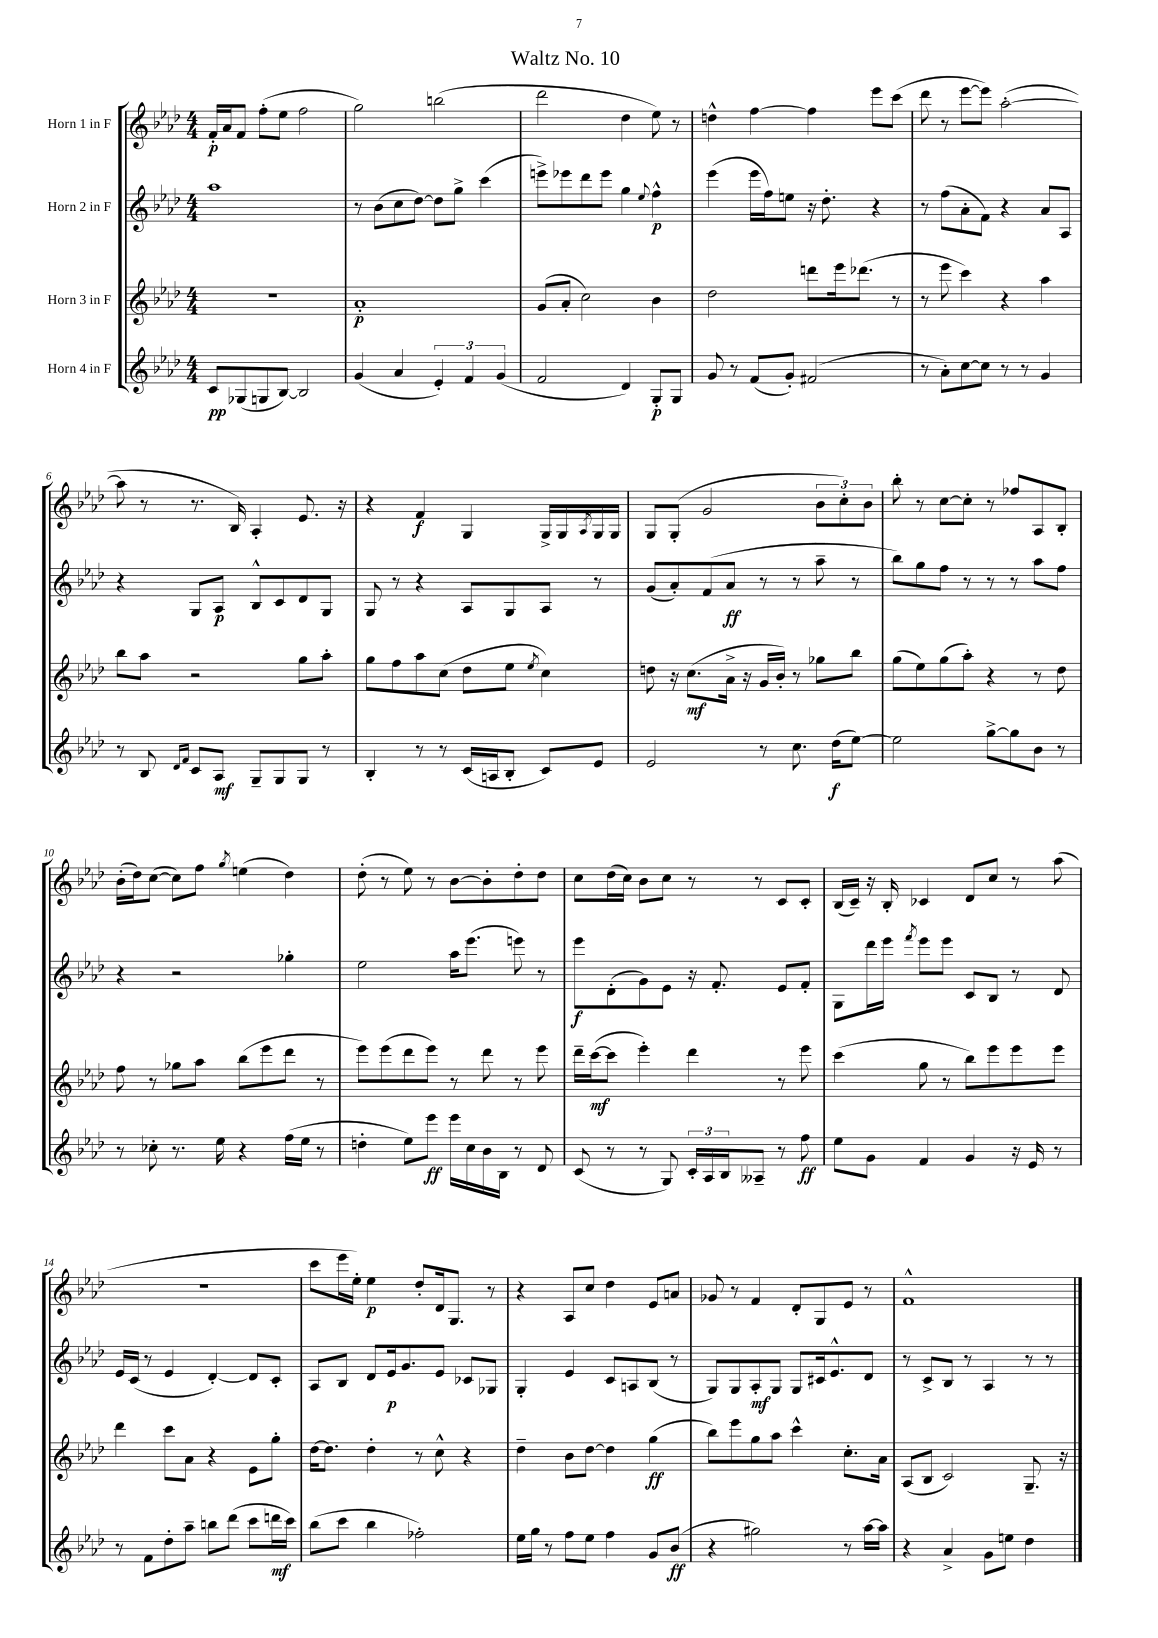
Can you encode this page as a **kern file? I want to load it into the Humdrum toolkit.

**kern	**dynam	**kern	**dynam	**kern	**dynam	**kern	**dynam
*part4	*part4	*part3	*part3	*part2	*part2	*part1	*part1
*staff4	*staff4	*staff3	*staff3	*staff2	*staff2	*staff1	*staff1
*I"Horn 4 in F	*	*I"Horn 3 in F	*	*I"Horn 2 in F	*	*I"Horn 1 in F	*
*clefG2	*	*clefG2	*	*clefG2	*	*clefG2	*
*k[b-e-a-d-]	*	*k[b-e-a-d-]	*	*k[b-e-a-d-]	*	*k[b-e-a-d-]	*
*M4/4	*	*M4/4	*	*M4/4	*	*M4/4	*
=1	=1	=1	=1	=1	=1	=1	=1
8c/L	pp	1r	.	1aa-	.	16f'/LL	p
.	.	.	.	.	.	16a-/J	.
(8G-X/	.	.	.	.	.	8f/J	.
8Gn/	.	.	.	.	.	(8ff'\L	.
[8B-/J)	.	.	.	.	.	8ee-\J	.
2B-/]	.	.	.	.	.	2ff\	.
=2	=2	=2	=2	=2	=2	=2	=2
(4g/	.	1a-'	p	8r	.	2gg\)	.
.	.	.	.	(8b-\L	.	.	.
4a-/	.	.	.	8cc\	.	.	.
.	.	.	.	[8dd-\J)	.	.	.
6e-'/)	.	.	.	8dd-\L]	.	(2bbn\	.
.	.	.	.	8gg^\J	.	.	.
6f/	.	.	.	.	.	.	.
.	.	.	.	(4ccc\	.	.	.
(6g/	.	.	.	.	.	.	.
=3	=3	=3	=3	=3	=3	=3	=3
2f/	.	(8g/L	.	8eeen^\L)	.	2ddd-\	.
.	.	8a-'/J	.	8eee-X\	.	.	.
.	.	2cc\)	.	8ddd-\	.	.	.
.	.	.	.	8eee-\J	.	.	.
4d-/)	.	.	.	4gg\	.	4dd-\	.
.	.	.	.	8qqee-/	.	.	.
8G'/L	p	4b-\	.	4ff^^\	p	8ee-\)	.
8G/J	.	.	.	.	.	8r	.
=4	=4	=4	=4	=4	=4	=4	=4
8g/	.	2dd-\	.	(4eee-\	.	4ddn^^\	.
8r	.	.	.	.	.	.	.
(8f/L	.	.	.	16eee-\LL	.	[4ff\	.
.	.	.	.	16ff\J)	.	.	.
8g'/J)	.	.	.	8een\J	.	.	.
(2f#X/	.	8dddn\L	.	16r	.	4ff\]	.
.	.	.	.	8.dd-'\	.	.	.
.	.	16eee-\k	.	.	.	.	.
.	.	(8.ddd-X\J	.	.	.	.	.
.	.	.	.	4r	.	8eee-\L	.
.	.	8r	.	.	.	(8ccc\J	.
=5	=5	=5	=5	=5	=5	=5	=5
8r	.	8r	.	8r	.	8ddd-\	.
8a-'\L)	.	8eee-\	.	(8ff\L	.	8r	.
[8cc\	.	4ccc\)	.	8a-'\	.	[8eee-\L	.
8cc\J]	.	.	.	8f\J)	.	8eee-\J])	.
8r	.	4r	.	4r	.	([2aa-'\	.
8r	.	.	.	.	.	.	.
4g/	.	4aa-\	.	8a-/L	.	.	.
.	.	.	.	8A-/J	.	.	.
!!LO:LB:g=z
=6	=6	=6	=6	=6	=6	=6	=6
8r	.	8bb-\L	.	4r	.	8aa-\]	.
8B-/	.	8aa-\J	.	.	.	8r	.
16qqd-/LL	.	.	.	.	.	.	.
16qqf/JJ	.	.	.	.	.	.	.
8c/L	.	2r	.	8G/L	.	8.r	.
8A-/J	mf	.	.	8A-/J	p	.	.
.	.	.	.	.	.	16B-/)	.
8G~/L	.	.	.	8B-^^/L	.	4A-'/	.
8G/	.	.	.	8c/	.	.	.
8G/J	.	8gg\L	.	8d-/	.	8.e-/	.
8r	.	8aa-'\J	.	8G/J	.	.	.
.	.	.	.	.	.	16r	.
=7	=7	=7	=7	=7	=7	=7	=7
4B-'/	.	8gg\L	.	8G/	.	4r	.
.	.	8ff\	.	8r	.	.	.
8r	.	8aa-\	.	4r	.	4f/	f
8r	.	(8cc\J	.	.	.	.	.
(16c/LL	.	8dd-\L	.	8A-/L	.	4G/	.
16An/J	.	.	.	.	.	.	.
8B-'/J	.	8ee-\J	.	8G/	.	.	.
.	.	8qee-/	.	.	.	.	.
8c/L)	.	4cc\)	.	8A-/J	.	16G^/LL	.
.	.	.	.	.	.	16G/	.
.	.	.	.	.	.	8qA-/	.
8e-/J	.	.	.	8r	.	16G/	.
.	.	.	.	.	.	16G/JJ	.
=8	=8	=8	=8	=8	=8	=8	=8
2e-/	.	8ddn\	.	(8g/L	.	8G/L	.
.	.	16r	.	8a-'/)	.	(8G'/J	.
.	.	(8.cc\L	mf	.	.	.	.
.	.	.	.	(8f/	.	2g/	.
.	.	16a-^\Jk	.	8a-/J	ff	.	.
.	.	16r	.	.	.	.	.
8r	.	16g/LL	.	8r	.	.	.
.	.	16b-'/JJ)	.	.	.	.	.
8.cc\	.	8r	.	8r	.	.	.
.	.	8gg-X\L	.	8aa-~\	.	12b-\L	.
(16dd-\KL	f	.	.	.	.	.	.
.	.	.	.	.	.	12cc'\)	.
[8ee-\J)	.	8bb-\J	.	8r	.	.	.
.	.	.	.	.	.	12b-\J	.
=9	=9	=9	=9	=9	=9	=9	=9
2ee-\]	.	(8gg\L	.	8bb-\L)	.	8bb-'\	.
.	.	8ee-\)	.	8gg\	.	8r	.
.	.	(8gg\	.	8ff\J	.	[8cc\L	.
.	.	8aa-'\J)	.	8r	.	8cc'\J]	.
[8gg^\L	.	4r	.	8r	.	8r	.
8gg\]	.	.	.	8r	.	8ff-X/L	.
8b-\J	.	8r	.	8aa-\L	.	8A-/	.
8r	.	8dd-\	.	8ff\J	.	8B-'/J	.
!!LO:LB:g=z
=10	=10	=10	=10	=10	=10	=10	=10
8r	.	8ff\	.	4r	.	(16b-'\LL	.
.	.	.	.	.	.	16dd-\J)	.
8cc-X'\	.	8r	.	.	.	([8cc\J	.
8.r	.	8gg-X\L	.	2r	.	8cc\L])	.
.	.	8aa-\J	.	.	.	8ff\J	.
16ee-\	.	.	.	.	.	.	.
.	.	.	.	.	.	8qgg/	.
4r	.	(8bb-\L	.	.	.	(4een\	.
.	.	8eee-\	.	.	.	.	.
(16ff\LL	.	8ddd-\J	.	4gg-X'\	.	4dd-\)	.
16ee-\JJ	.	.	.	.	.	.	.
8r	.	8r	.	.	.	.	.
=11	=11	=11	=11	=11	=11	=11	=11
4ddn'\	.	8eee-\L)	.	2ee-\	.	(8dd-'\	.
.	.	(8eee-\	.	.	.	8r	.
8ee-\L)	.	8ddd-\	.	.	.	8ee-\)	.
8eee-\J	ff	8eee-\J)	.	.	.	8r	.
16eee-\LL	.	8r	.	16aa-\KL	.	[8b-\L	.
16cc\	.	.	.	(8.eee-\J	.	.	.
16b-\	.	8ddd-\	.	.	.	8b-'\]	.
16B-\JJ	.	.	.	.	.	.	.
8r	.	8r	.	8eeen\)	.	8dd-'\	.
8d-/	.	8eee-\	.	8r	.	8dd-\J	.
=12	=12	=12	=12	=12	=12	=12	=12
(8c/	.	16ddd-~\LL	.	8eee-\L	f	8cc\L	.
.	.	([16ccc\J	mf	.	.	.	.
8r	.	8ccc\J]	.	(8d-'\	.	(16dd-\L	.
.	.	.	.	.	.	16cc\JJ)	.
8r	.	4eee-'\)	.	8g\)	.	8b-\L	.
8G/)	.	.	.	8e-\J	.	8cc\J	.
24c'/LL	.	4ddd-\	.	16r	.	8r	.
24A-/	.	.	.	.	.	.	.
.	.	.	.	8.f'/	.	.	.
24B-/J	.	.	.	.	.	.	.
8A--X~/J	.	.	.	.	.	8r	.
8r	.	8r	.	8e-/L	.	8c/L	.
8ff\	ff	8eee-\	.	8f'/J	.	8c'/J	.
=13	=13	=13	=13	=13	=13	=13	=13
8ee-\L	.	(4ccc\	.	8G\L	.	(16B-/LL	.
.	.	.	.	.	.	16c~/JJ)	.
8g\J	.	.	.	16ddd-\L	.	16r	.
.	.	.	.	16eee-\JJ	.	16B-'/	.
.	.	.	.	8qfff/	.	.	.
4f/	.	8gg\	.	8eee-\L	.	4c-X/	.
.	.	8r	.	8eee-\J	.	.	.
4g/	.	8bb-\L)	.	8c/L	.	8d-/L	.
.	.	8eee-\	.	8B-/J	.	8cc/J	.
16r	.	8eee-\	.	8r	.	8r	.
16e-/	.	.	.	.	.	.	.
8r	.	8eee-\J	.	8d-/	.	(8aa-\	.
!!LO:LB:g=z
=14	=14	=14	=14	=14	=14	=14	=14
8r	.	4ddd-\	.	16e-/LL	.	1r	.
.	.	.	.	(16c/JJ	.	.	.
8f\L	.	.	.	8r	.	.	.
8dd-'\	.	8ccc\L	.	4e-/	.	.	.
8aa-~\J	.	8a-\J	.	.	.	.	.
8bbn\L	.	4r	.	[4d-'/)	.	.	.
(8ddd-\J	.	.	.	.	.	.	.
8ccc\L	.	8e-\L	.	8d-/L]	.	.	.
16dddn\L	mf	8gg'\J	.	8c'/J	.	.	.
16ccc\JJ)	.	.	.	.	.	.	.
=15	=15	=15	=15	=15	=15	=15	=15
(8bb-\L	.	[16dd-\KL	.	8A-/L	.	8ccc\L	.
.	.	8.dd-\J]	.	.	.	.	.
8ccc\J	.	.	.	8B-/J	.	16eee-\L	.
.	.	.	.	.	.	16ee-'\JJ)	.
4bb-\	.	4dd-'\	.	8d-/L	.	4ee-\	p
.	.	.	.	16e-/k	p	.	.
.	.	.	.	8.g/	.	.	.
2ff-X'\)	.	8r	.	.	.	8dd-'/L	.
.	.	8cc^^\	.	8e-/J	.	16d-/k	.
.	.	.	.	.	.	8.G/J	.
.	.	4r	.	8c-X/L	.	.	.
.	.	.	.	8G-X/J	.	8r	.
=16	=16	=16	=16	=16	=16	=16	=16
16ee-\LL	.	4dd-~\	.	4G'/	.	4r	.
16gg\JJ	.	.	.	.	.	.	.
8r	.	.	.	.	.	.	.
8ff\L	.	8b-\L	.	4e-/	.	8A-/L	.
8ee-\J	.	[8dd-\J	.	.	.	8cc/J	.
4ff\	.	4dd-\]	.	8c/L	.	4dd-\	.
.	.	.	.	8An/	.	.	.
8g/L	.	(4gg\	ff	(8B-/J	.	8e-/L	.
(8b-/J	ff	.	.	8r	.	8an/J	.
=17	=17	=17	=17	=17	=17	=17	=17
4r	.	8bb-\L)	.	8G/L)	.	8g-X/	.
.	.	8eee-\	.	8G/	.	8r	.
2gg#X\)	.	8gg\	.	8A-'/	mf	4f/	.
.	.	8aa-\J	.	8G/J	.	.	.
.	.	4ccc^^\	.	8G/L	.	8d-'/L	.
.	.	.	.	16c#X/k	.	8G/	.
.	.	.	.	8.e-^^/	.	.	.
8r	.	8.cc'\L	.	.	.	8e-/J	.
[16aa-\LL	.	.	.	8d-/J	.	8r	.
16aa-\JJ]	.	16a-\Jk	.	.	.	.	.
=18	=18	=18	=18	=18	=18	=18	=18
4r	.	(8A-/L	.	8r	.	1f^^	.
.	.	8B-/J	.	8c^/L	.	.	.
4a-^/	.	2c/)	.	8B-/J	.	.	.
.	.	.	.	8r	.	.	.
8g\L	.	.	.	4A-/	.	.	.
8een\J	.	.	.	.	.	.	.
4dd-\	.	8.G~/	.	8r	.	.	.
.	.	.	.	8r	.	.	.
.	.	16r	.	.	.	.	.
==	==	==	==	==	==	==	==
*-	*-	*-	*-	*-	*-	*-	*-
